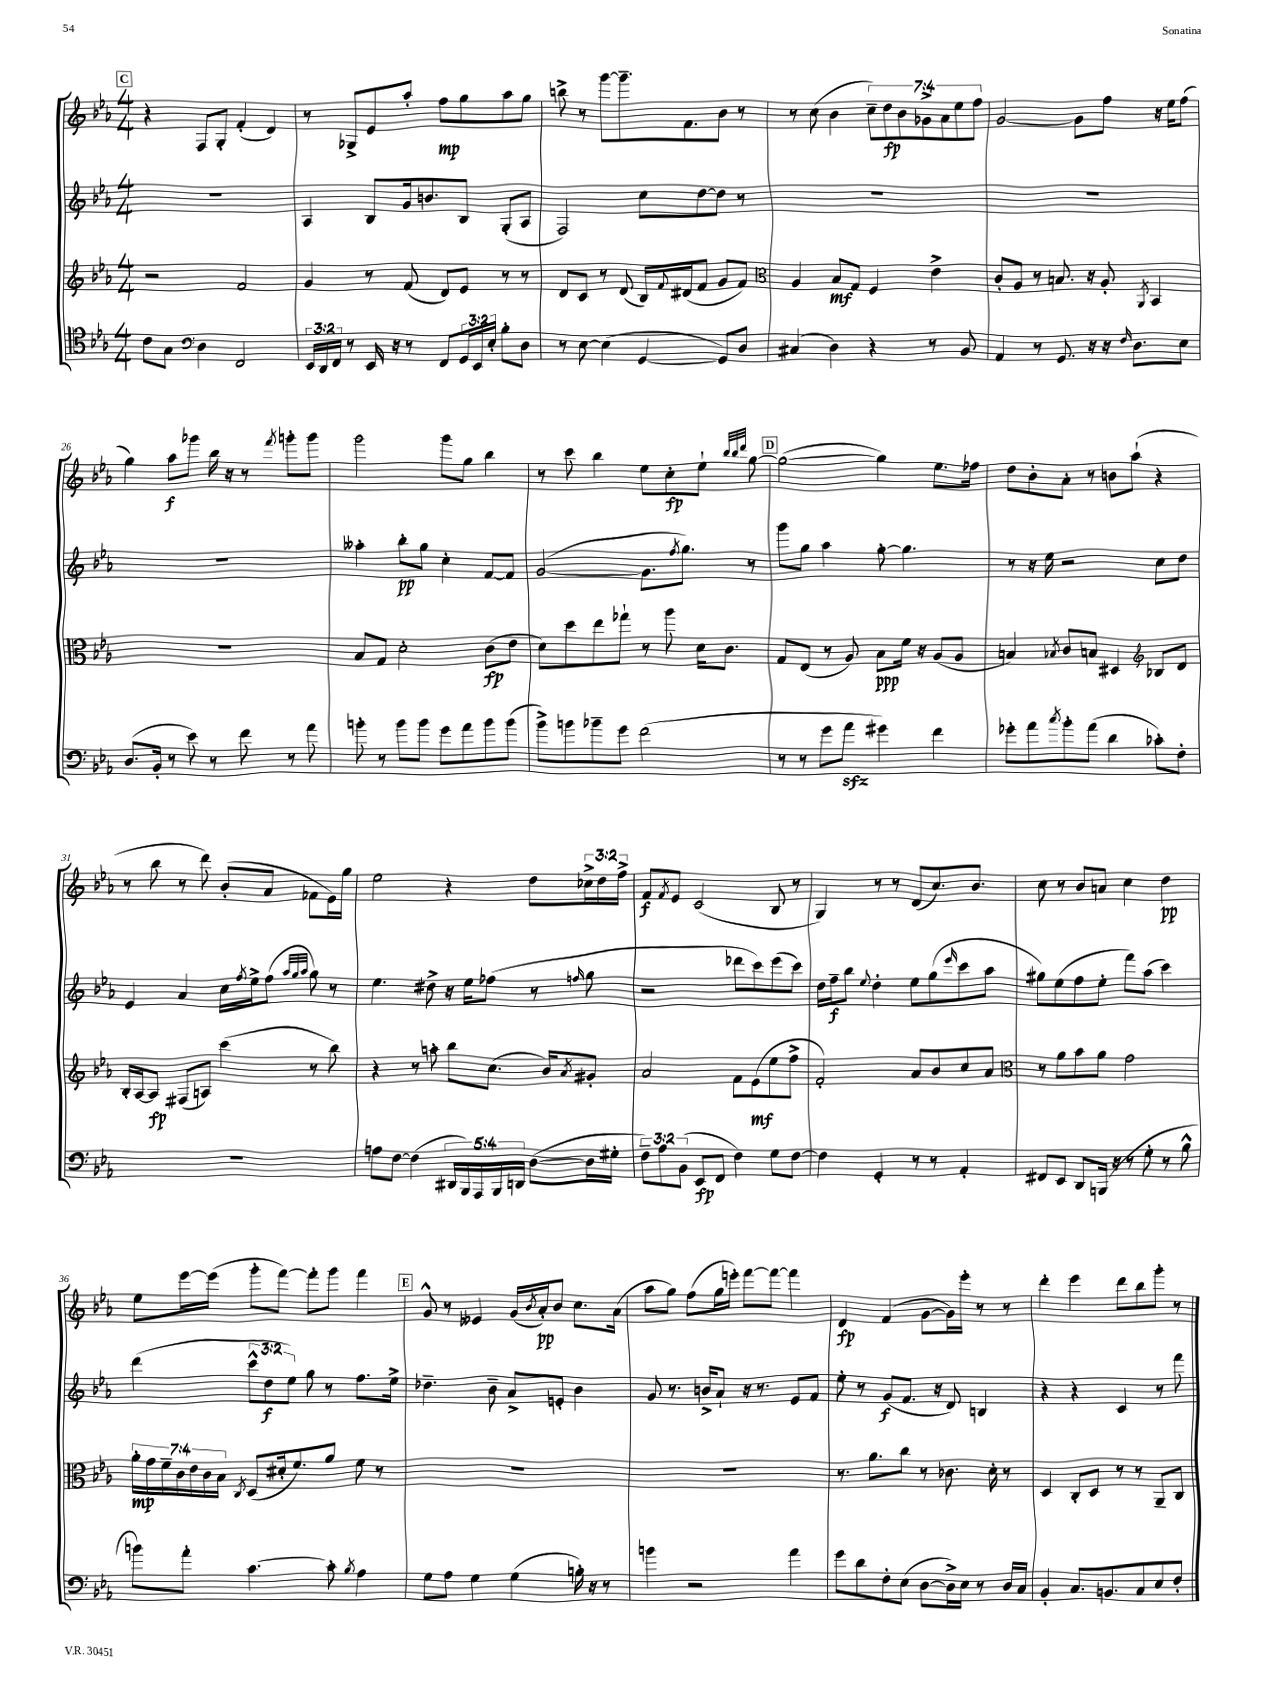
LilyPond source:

<<
\new StaffGroup <<
\new Staff = "s0" {
    \clef treble \key ees \major \numericTimeSignature \time 4/4 \override Staff.TupletNumber.text = #tuplet-number::calc-fraction-text
    \mark \markup { \box "C" } r4 f8 g8-. f'4-.( d'4) |
    r8 ges8-> ees'8 aes''8-. f''8\mp g''8 aes''8 g''8 |
    b''8-> r8 g'''8~ g'''8.-- f'8. bes'8 r8 |
    r8 c''8( bes'4 \tuplet 7/4 { c''8--) d''8\fp bes'8 ges'8-> aes'8 ees''8 f''8 } |
    g'2~ g'8 f''8 r16 ees''16 f''8( |
    g''4) aes''8\f ges'''8 bes''16 r16 r8 \acciaccatura { f'''8 } g'''8-. g'''8 |
    g'''2 g'''8 g''8 bes''4 |
    r8 c'''8 bes''4 ees''8 c''8-.\fp ees''8-! \grace { bes''32 bes''32 d'''32 } g''8~ |
    \mark \markup { \box "D" } g''2~( g''4) ees''8. fes''16 |
    d''8 bes'8-. aes'8-. r8 b'8 aes''8-!( r4 |
    r8 bes''8 r8 d'''8) bes'8-.( aes'8 fes'8 ees'16) g''16 |
    ees''2 r4 d''8 \tuplet 3/2 { ces''16-> d''16 f''16-> } |
    f'8\f \acciaccatura { f'8 } ees'8 c'2( bes8 r8 |
    g4) r8 r8 d'8( c''8.) bes'8. |
    c''8 r8 bes'8 a'8 c''4 d''4\pp |
    ees''8 ees'''16~ ees'''16( g'''8-. f'''8~) f'''8-. g'''8 f'''4 |
    \mark \markup { \box "E" } g'8-^ r8 eeses'4 g'16( \acciaccatura { bes'8 } aes'16-.\pp) bes'8 c''8. aes'16( |
    aes''8 g''8) f''8( g''16 e'''16-.) f'''8~ f'''8~ f'''4 |
    d'4\fp f'4( g'8~ g'16) ees'''16-. r8 r8 |
    d'''4-. ees'''4 d'''8 bes''8 g'''8-. r8 \bar "|." |
}
\new Staff = "s1" {
    \clef treble \key ees \major \numericTimeSignature \time 4/4 \override Staff.TupletNumber.text = #tuplet-number::calc-fraction-text
    \mark \markup { \box "C" } R1 |
    aes4 bes8 g'16 b'8. bes8 g8-.( aes8 |
    f2) c''8 d''8~ d''8 r8 |
    R1 |
    R1 |
    R1 |
    aeses''4-. bes''8-.\pp g''8 c''4-. f'8~ f'8 |
    g'2~( g'8. \acciaccatura { f''8 } g''8.) r8 |
    \mark \markup { \box "D" } g'''8 g''8 aes''4 g''8~-. g''4. |
    r8 r16 ees''16 r2 c''8 d''8 |
    ees'4 aes'4 c''16 \acciaccatura { f''8 } ees''16-> f''8( \grace { aes''32 g''32 aes''32 } g''8) r8 |
    ees''4. dis''8-> r16 ees''16 fes''8( r8 \grace { f''16 } g''8 |
    r2 des'''8 c'''8) ees'''8( c'''8) |
    d''16 f''16--\f bes''8 \appoggiatura { ees''8 } d''4-. ees''8 g''8( \grace { ees'''16 } c'''8 aes''8 |
    gis''8) ees''8( f''8 ees''8-. f'''8) aes''8( c'''4) |
    d'''4( \tuplet 3/2 { c'''8-^ d''8\f ees''8) } g''8 r8 f''8. ees''16-> |
    \mark \markup { \box "E" } des''4.-- bes'8-- aes'8-> e'8-. bes'4 |
    g'8 r8. b'16-> aes'8-! r16 r8. ees'8 f'8 |
    ees''8-. r8 g'8\f( f'8. r16 d'8) b4 |
    r4 r4 c'4 r8 f'''8 \bar "|." |
}
\new Staff = "s2" {
    \clef treble \key ees \major \numericTimeSignature \time 4/4 \override Staff.TupletNumber.text = #tuplet-number::calc-fraction-text
    \mark \markup { \box "C" } r2 f'2 |
    g'4 r8 f'8( d'8) ees'8 r8 r8 |
    d'8 c'8 r8 d'8( bes16) \appoggiatura { f'8 } dis'16( f'8 g'8 f'8) |
    \clef alto aes4 bes8\mf g8 f4 ees'4-> |
    c'8-. aes8 r8 b8. r16 aes8-. \acciaccatura { aes,8 } bes,4 |
    R1 |
    bes8 g8 d'2-. c'8\fp( ees'8 |
    d'8) d''8 ees''8 ges''8-! r8 aes''8 d'16 c'8. |
    \mark \markup { \box "D" } g8 ees8( r8 aes8) bes8\ppp f'16 r16 aes8( aes8 |
    b4) \acciaccatura { bes8 } c'8 b8 dis4 \clef treble bes8 d'8 |
    bes16-. aes16~ aes8\fp fis8( a8) c'''4( r8 bes''8) |
    r4 r8 a''8-. bes''8 c''8.( bes'16) \acciaccatura { aes'8 } gis'8-. |
    aes'2 f'8 ees'8\mf( ees''8 f''8-> |
    f'2-.) aes'8 bes'8 c''8 aes'8 |
    \clef alto r8 aes'8 bes'8 aes'8 g'2 |
    \tuplet 7/4 { aes'16-.\mp g'16 f'16-- c'16 ees'16 c'16 bes16 } \acciaccatura { c8 } d8( dis'16-. f'8.) aes'8 f'8 r8 |
    \mark \markup { \box "E" } R1 |
    R1 |
    r8. aes'8. c''8 r8 ces'8. d'16-. r8 |
    d4 c8-. d8 r8 r8 aes,8-- c8 \bar "|." |
}
\new Staff = "s3" {
    \clef tenor \key ees \major \numericTimeSignature \time 4/4 \override Staff.TupletNumber.text = #tuplet-number::calc-fraction-text
    \mark \markup { \box "C" } c'8 g8 \clef bass d4 f,2 |
    \tuplet 3/2 { ees,16 d,16 f,16 } r8 ees,16 r16 r8 f,8 \tuplet 3/2 { g,16 ees,16 ees16-. } bes8-. d8 |
    r8 ees8~ ees4( g,4~ g,8) d8 |
    cis4( d4) r4 r8 bes,8 |
    aes,4 r8 g,8. r16 r16 \grace { f16 } d8. ees8 |
    d8.( bes,16-. r8 ees'8) r8 f'8 r8 aes'8 |
    b'8-. r8 b'8 b'8 g'8 aes'8 b'8 b'8( |
    bes'8->) b'8 bes'8-- g'8 f'2( |
    \mark \markup { \box "D" } r8 r8 g'8 aes'8\sfz gis'4) f'4 |
    ges'8-. aes'8 \acciaccatura { c''8 } bes'8-. aes'8( d'4 ces'8-.) f8-. |
    R1 |
    a8 f8~ f4( \tuplet 5/4 { dis,16 bes,,16) aes,,16 bes,,16 d,16 } d8~( d16 gis16-. |
    \tuplet 3/2 { f8--) aes8 bes,8( } ees,8\fp f,8 f4) g8 f8~ |
    f4 g,4-. r8 r8 aes,4-. |
    fis,8 ees,8 d,8 b,,16( r16 r8 g8-. r8 bes8-^ |
    b'8) aes'8-. c'4.~ c'8-. \acciaccatura { bes8 } aes4 |
    \mark \markup { \box "E" } g8 aes8 g4 g4( b16-.) r16 r8 |
    b'4 r2 aes'4 |
    g'8 d'8 f8-. ees8( d8~ d16->) ees16 r8 d16 c16 |
    bes,4-. c8. b,8. c8 ees8 f8-. \bar "|." |
}
>>
>>
\layout { \context { \Score currentBarNumber = #21 } }
